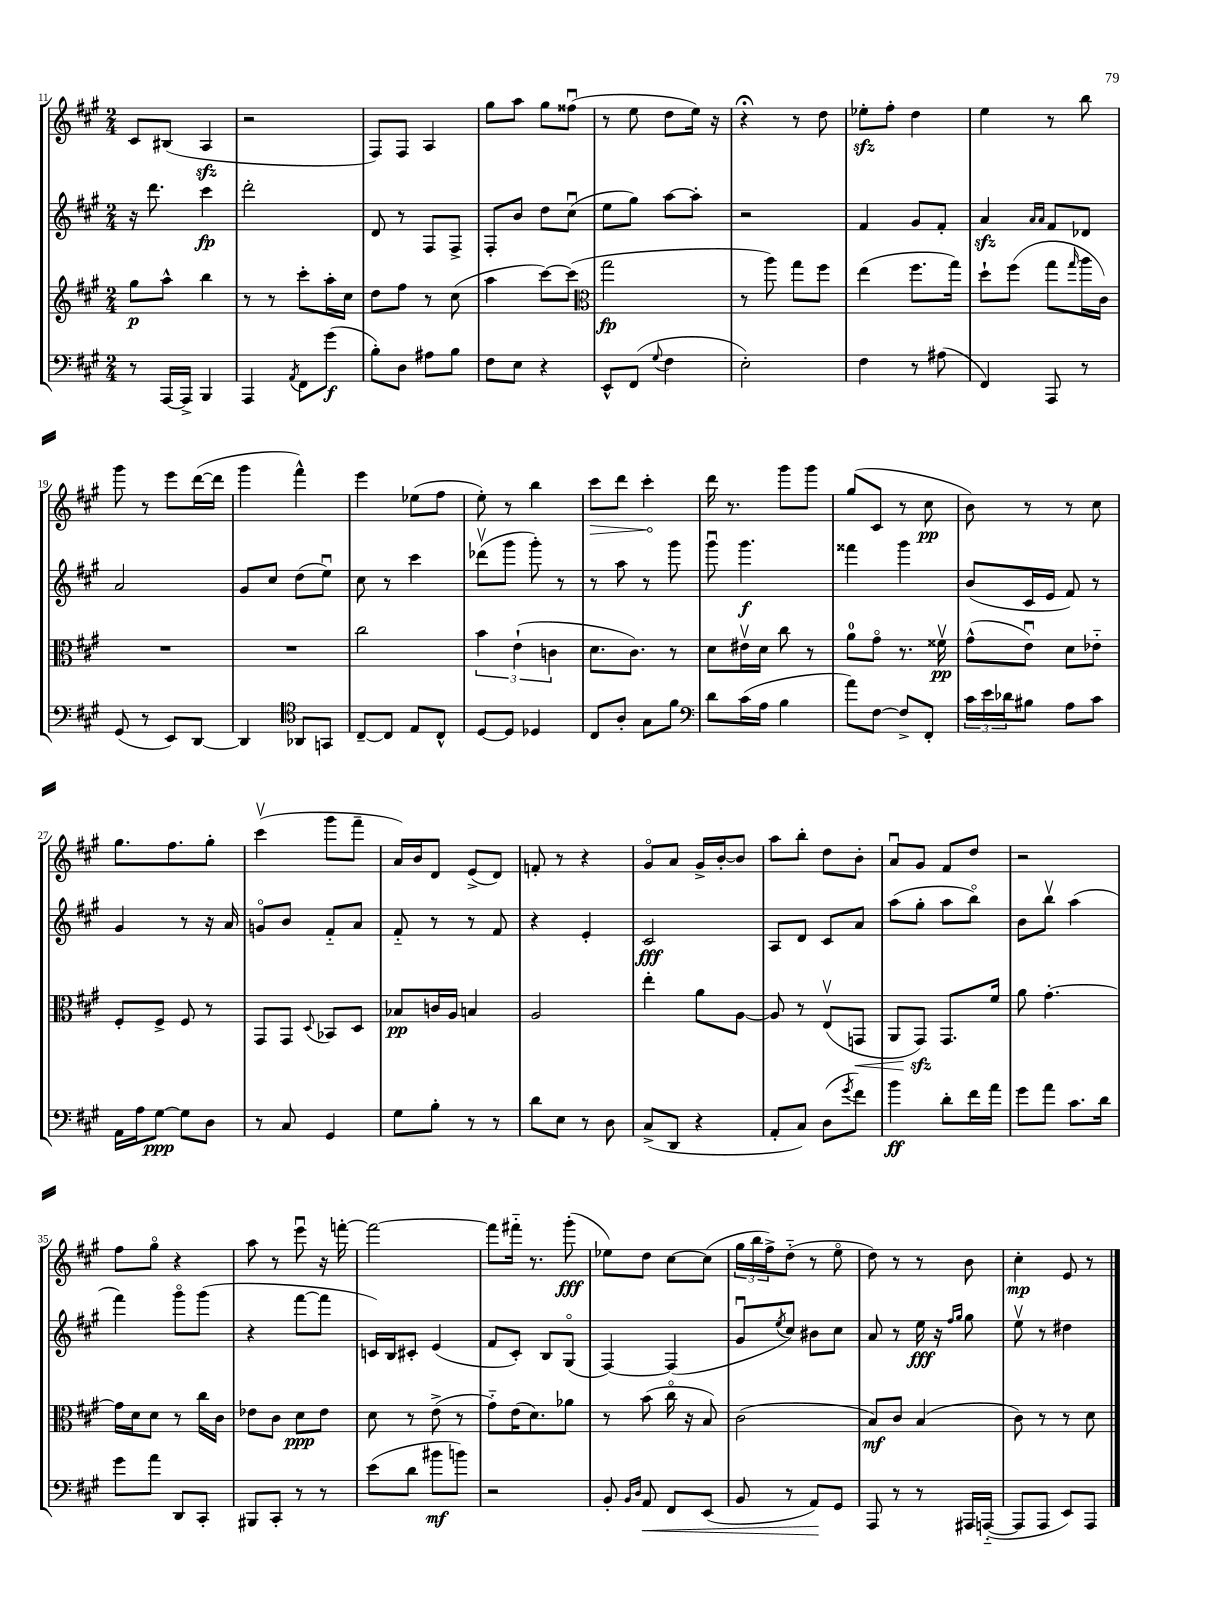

**kern	**kern	**kern	**kern
*staff4	*staff3	*staff2	*staff1
*clefF4	*clefG2	*clefG2	*clefG2
*k[f#c#g#]	*k[f#c#g#]	*k[f#c#g#]	*k[f#c#g#]
*M2/4	*M2/4	*M2/4	*M2/4
8r	8gg#\L	16r	8c#/L
.	.	8.ddd\	.
[16AAA/LL	8aa^^\J	.	(8B#/J
16AAA^/]JJ	.	.	.
4BBB/	4bb\	4ccc#\	4A/
=	=	=	=
4AAA/	8r	2ddd'\	2r
.	8r	.	.
8qAA/	.	.	.
8FF#\L	8ccc#'\L	.	.
(8g#\J	16aa'\L	.	.
.	16cc#\JJ	.	.
=	=	=	=
8B'\L)	8dd\L	8d/	8F#/L)
8D\J	8ff#\J	8r	8F#/J
8A#\L	8r	8F#/L	4A/
8B\J	(8cc#\	8F#^/J	.
=	=	=	=
8F#\L	4aa\	8F#'/L	8gg#\L
8E\J	.	8b/J	8aa\J
4r	[8ccc#\L)	8dd\L	8gg#\L
.	(8ccc#\]J	(8cc#u\J	(8ff##u\J
=	=	=	=
*	*clefC3	*	*
8EE^^/L	2gg#\	8ee\L	8r
(8FF#/J	.	8gg#\J)	8ee\
8qqG#/	.	.	.
4F#\	.	[8aa\L	8dd\L
.	.	8aa'\]J	16ee\Jk)
.	.	.	16r
=	=	=	=
2E'\)	8r	2r	4r;
.	8aa\)	.	.
.	8gg#\L	.	8r
.	8ff#\J	.	8dd\
=	=	=	=
4F#\	(4ee\	4f#/	8ee-'\L
.	.	.	8ff#'\J
8r	8.ff#\L	8g#/L	4dd\
(8A#\	.	8f#'/J	.
.	16gg#\Jk)	.	.
=	=	=	=
4FF#/)	8dd`\L	4a/	4ee\
.	(8ff#\J	.	.
.	.	16qqa/LL	.
.	.	16qqa/JJ	.
8AAA/	8gg#\L	8f#/L	8r
.	16qqgg#/	.	.
8r	16aa\L	8d-/J	8bb\
.	16c#\JJ)	.	.
=	=	=	=
(8GG#/	2r	2a/	8ggg#\
8r	.	.	8r
8EE/L)	.	.	8eee\L
[8DD/J	.	.	([16ddd\L
.	.	.	16ddd\]JJ
=	=	=	=
4DD/]	2r	8g#/L	4ggg#\
.	.	8cc#/J	.
*clefC4	*	*	*
8AA-/L	.	(8dd\L	4fff#^^\)
8GG/J	.	8eeu\J)	.
=	=	=	=
[8C#~/L	2cc#\	8cc#\	4eee\
8C#/]J	.	8r	.
8E/L	.	4ccc#\	(8ee-\L
8C#^^/J	.	.	8ff#\J
=	=	=	=
[8D/L	6b\	(8ddd-v\L	8ee'\)
8D/]J	.	8ggg#\J	8r
.	(6e`\	.	.
4D-/	.	8ggg#'\)	4bb\
.	6c\	.	.
.	.	8r	.
=	=	=	=
8C#/L	8.d\L	8r	8ccc#\L
8A'/J	.	8aa\	8ddd\J
.	8.c#\J)	.	.
8G#\L	.	8r	4ccc#'\
8f#\J	8r	8ggg#\	.
=	=	=	=
*clefF4	*	*	*
8d\L	8d\L	8ggg#u\	16ddd\
.	.	.	8.r
(16c#\L	16e#v\L	4.ggg#\	.
16A\JJ	16d\JJ	.	.
4B\	8cc#\	.	8ggg#\L
.	8r	.	8ggg#\J
=	=	=	=
8a\L)	8a\L	4fff##\	(8gg#/L
[8F#\J	8g#o\J	.	8c#/J
8F#^/]L	8.r	4ggg#\	8r
8FF#'/J	.	.	8cc#\
.	16f##v\	.	.
=	=	=	=
24c#\LL	(8g#^^\L	(8b/L	8b\)
24e\	.	.	.
24d-\J	.	.	.
8B#\J	8eu\J)	16c#/L	8r
.	.	16e/JJ	.
8A\L	8d\L	8f#/)	8r
8c#\J	8e-'~\J	8r	8cc#\
=	=	=	=
16AA\LL	8F#'/L	4g#/	8.gg#\L
16A\J	.	.	.
[8G#\J	8F#^/J	.	.
.	.	.	8.ff#\
8G#\]L	8F#/	8r	.
8D\J	8r	16r	8gg#'\J
.	.	16a/	.
=	=	=	=
8r	8GG#/L	8go/L	(4ccc#v\
8C#/	8GG#/J	8b/J	.
.	8qqD/	.	.
4GG#/	8BB-/L	8f#'~/L	8ggg#\L
.	8D/J	8a/J	8fff#~\J
=	=	=	=
8G#\L	8B-/L	8f#'~/	16a/LL)
.	.	.	16b/J
8B'\J	16c/L	8r	8d/J
.	16A/JJ	.	.
8r	4B/	8r	(8e^/L
8r	.	8f#/	8d/J)
=	=	=	=
8d\L	2A/	4r	8f'/
8E\J	.	.	8r
8r	.	4e'/	4r
8D\	.	.	.
=	=	=	=
(8C#^/L	4ee'\	2c#/	8g#o/L
8DD/J	.	.	8a/J
4r	8a\L	.	16g#^/LL
.	.	.	[16b'/J
.	[8A\J	.	8b/]J
=	=	=	=
8AA'/L	8A/]	8A/L	8aa\L
8C#/J)	8r	8d/J	8bb'\J
(8D\L	(8Ev/L	8c#/L	8dd\L
8qg#/	.	.	.
8f#\J)	8GG/J	8a/J	8b'\J
=	=	=	=
4b\	8AA/L	(8aa\L	8au/L
.	8GG#/J)	8gg#'\J	8g#/J
8d'\L	8.GG#/L	8aa\L	8f#/L
16f#\L	.	8bbo\J)	8dd/J
16a\JJ	16f#/Jk	.	.
=	=	=	=
8g#\L	8a\	8b\L	2r
8a\J	[4.g#'\	8bbv\J	.
8.c#\L	.	(4aa\	.
16d\Jk	.	.	.
=	=	=	=
8g#\L	16g#\]LL	4fff#\)	8ff#\L
.	16d\J	.	.
8a\J	8d\J	.	8gg#o\J
8DD/L	8r	8ggg#o\L	4r
8CC#'/J	16cc#\LL	(8ggg#\J	.
.	16c#\JJ	.	.
=	=	=	=
8BBB#/L	8e-\L	4r	8aa\
8CC#'/J	8c#\J	.	8r
8r	8d\L	[8fff#\L	8eeeu\
8r	8e-\J	8fff#\]J	16r
.	.	.	[16fff'\
=	=	=	=
(8e\L	8d\	16c/LL)	2fff\_
.	.	16B/J	.
8d\J	8r	8c#'/J	.
8b#\L	(8e^\	(4e/	.
8b\J)	8r	.	.
=	=	=	=
2r	8g#'~\L)	8f#/L	8fff\]L
.	(16e\K	8c#'/J)	16fff#'~\Jk
.	8.d\)	.	8.r
.	.	8B/L	.
.	8a-\J	(8G#o/J	(8ggg#'\
=	=	=	=
8BB'/	8r	[4F#/)	8ee-\L)
16qqBB/LL	.	.	.
16qqD/JJ	.	.	.
8AA/	(8b\	.	8dd\J
8FF#/L	16cc#o\	(4F#/]	[8cc#\L
.	16r	.	.
(8EE/J	8B/)	.	(8cc#\]J
=	=	=	=
8BB/	(2c#\	8g#u/L	24gg#\LL
.	.	.	24bb\
.	.	.	24ff#^\J)
.	.	8qee/	.
8r	.	8cc#/J)	(8dd'~\J
8AA/L)	.	8b#\L	8r
8GG#/J	.	8cc#\J	8eeo\
=	=	=	=
8AAA/	8B/L)	8a/	8dd\)
8r	8c#/J	8r	8r
8r	(4B/	16ee\	8r
.	.	16r	.
.	.	16qqff#/LL	.
.	.	16qqgg#/JJ	.
16AAA#/LL	.	8gg#\	8b\
([16AAA'~/JJ	.	.	.
=	=	=	=
8AAA/]L	8c#\)	8eev\	4cc#'\
8AAA/J	8r	8r	.
8EE/L)	8r	4dd#\	8e/
8AAA/J	8d\	.	8r
==	==	==	==
*-	*-	*-	*-
